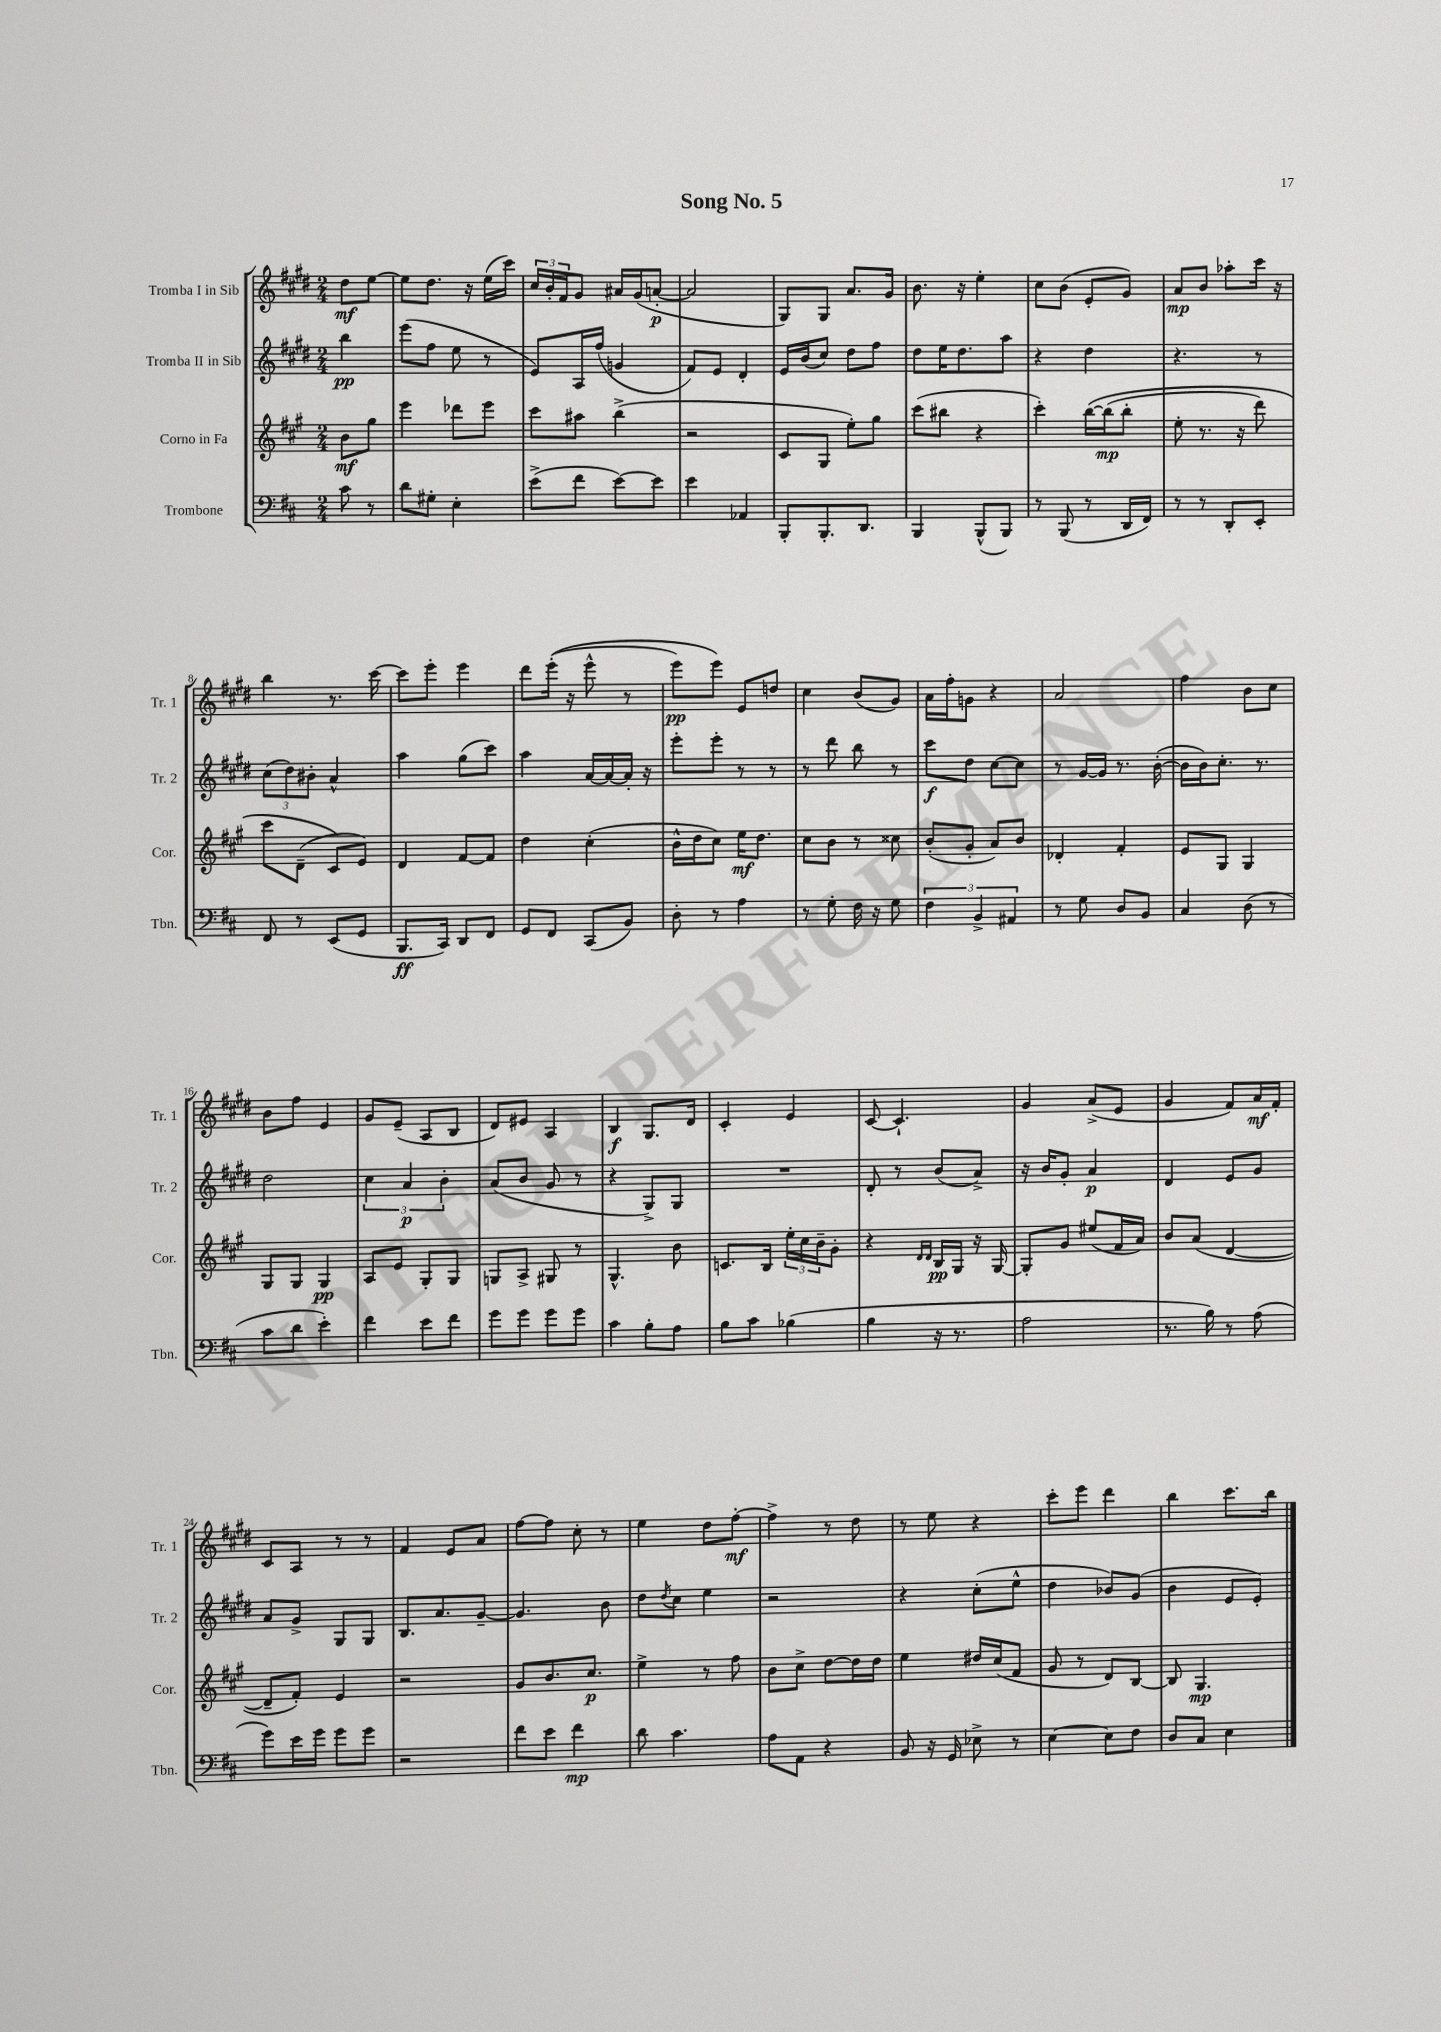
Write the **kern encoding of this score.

**kern	**dynam	**kern	**dynam	**kern	**dynam	**kern	**dynam
*part4	*part4	*part3	*part3	*part2	*part2	*part1	*part1
*staff4	*staff4	*staff3	*staff3	*staff2	*staff2	*staff1	*staff1
*I"Trombone	*	*I"Corno in Fa	*	*I"Tromba II in Sib	*	*I"Tromba I in Sib	*
*I'Tbn.	*	*I'Cor.	*	*I'Tr. 2	*	*I'Tr. 1	*
*clefF4	*	*clefG2	*	*clefG2	*	*clefG2	*
*k[f#c#]	*	*k[f#c#g#]	*	*k[f#c#g#d#]	*	*k[f#c#g#d#]	*
*M2/4	*	*M2/4	*	*M2/4	*	*M2/4	*
=	=	=	=	=	=	=	=
8c#\	.	8b\L	mf	4bb\	pp	8dd#\L	mf
8r	.	8gg#\J	.	.	.	[8ee\J	.
=1	=1	=1	=1	=1	=1	=1	=1
8d\L	.	4eee\	.	(8eee\L	.	8ee\L]	.
8G#X'\J	.	.	.	8ff#\J	.	8.dd#\J	.
4E'\	.	8ddd-X\L	.	8ee\	.	.	.
.	.	.	.	.	.	16r	.
.	.	8eee\J	.	8r	.	(16ee\LL	.
.	.	.	.	.	.	16ccc#\JJ)	.
=2	=2	=2	=2	=2	=2	=2	=2
(8e^\L	.	8ccc#\L	.	8e/L)	.	24cc#/LL	.
.	.	.	.	.	.	24b'/	.
.	.	.	.	.	.	24f#/J	.
8f#\J	.	8aa#X\J	.	16A/L	.	8g#/J	.
.	.	.	.	(16ff#/JJ	.	.	.
[8e\L)	.	(4bb^\	.	4gn/	.	16a#X/LL	.
.	.	.	.	.	.	(16g#/J	.
8e\J]	.	.	.	.	.	[8an'/J	p
=3	=3	=3	=3	=3	=3	=3	=3
4e\	.	2r	.	8f#/L)	.	2a/]	.
.	.	.	.	8e/J	.	.	.
4AA-X/	.	.	.	4d#'/	.	.	.
=4	=4	=4	=4	=4	=4	=4	=4
8BBB'/L	.	8c#/L	.	16e/LL	.	8G#/L)	.
.	.	.	.	(16b/J	.	.	.
8.BBB'/	.	8G#/J	.	8cc#/J)	.	8G#/J	.
.	.	8ee'\L)	.	8dd#\L	.	8.a/L	.
8.DD/J	.	.	.	.	.	.	.
.	.	8gg#\J	.	8ff#\J	.	.	.
.	.	.	.	.	.	16g#/Jk	.
=5	=5	=5	=5	=5	=5	=5	=5
4BBB/	.	(8ccc#\L	.	8dd#\L	.	8.b\	.
.	.	8bb#X\J	.	16ee\K	.	.	.
.	.	.	.	8.dd#\	.	16r	.
(8BBB^^/L	.	4r	.	.	.	4ee'\	.
8BBB/J)	.	.	.	8aa\J	.	.	.
=6	=6	=6	=6	=6	=6	=6	=6
8r	.	4ccc#'\)	.	4r	.	8cc#\L	.
(8BBB/	.	.	.	.	.	(8b\J	.
8r	.	([16bb\LL	.	4dd#\	.	8e'/L	.
.	.	(16bb\J]	mp	.	.	.	.
16DD/LL	.	8bb'\J	.	.	.	8g#/J)	.
16FF#/JJ)	.	.	.	.	.	.	.
=7	=7	=7	=7	=7	=7	=7	=7
8r	.	8ee'\	.	4.r	.	8a/L	mp
8r	.	8.r	.	.	.	8b/J	.
8DD'/L	.	.	.	.	.	8aa-X'\L	.
.	.	16r	.	.	.	.	.
8EE'/J	.	8ddd\)	.	8r	.	16ccc#\Jk	.
.	.	.	.	.	.	16r	.
!!LO:LB:g=z
=8	=8	=8	=8	=8	=8	=8	=8
8FF#/	.	8ccc#\L	.	(12cc#\L	.	4bb\	.
.	.	.	.	12dd#\)	.	.	.
8r	.	(8d~\J	.	.	.	.	.
.	.	.	.	12b#X'\J	.	.	.
(8EE/L	.	8c#/L)	.	4a^^/	.	8.r	.
8GG/J	.	8e/J)	.	.	.	.	.
.	.	.	.	.	.	[16ccc#\	.
=9	=9	=9	=9	=9	=9	=9	=9
8.BBB/L	ff	4d/	.	4aa\	.	8ccc#\L]	.
.	.	.	.	.	.	8eee'\J	.
16CC#/Jk)	.	.	.	.	.	.	.
8DD/L	.	[8f#/L	.	(8gg#\L	.	4eee\	.
8FF#/J	.	8f#/J]	.	8ccc#\J)	.	.	.
=10	=10	=10	=10	=10	=10	=10	=10
8GG/L	.	4dd\	.	4aa\	.	8ddd#\L	.
8FF#/J	.	.	.	.	.	((16eee'\Jk	.
.	.	.	.	.	.	16r	.
(8CC#/L	.	(4cc#'\	.	[16a/LL	.	8eee^^\	.
.	.	.	.	16a/_	.	.	.
8BB/J)	.	.	.	16a'/JJ]	.	8r	.
.	.	.	.	16r	.	.	.
=11	=11	=11	=11	=11	=11	=11	=11
8D'\	.	16b^^\LL	.	8eee'\L	.	8eee\L)	pp
.	.	16dd\J	.	.	.	.	.
8r	.	8cc#\J)	.	8eee'\J	.	8eee\J)	.
4A\	.	16ee\KL	mf	8r	.	8e/L	.
.	.	8.dd\J	.	.	.	.	.
.	.	.	.	8r	.	8ddn/J	.
=12	=12	=12	=12	=12	=12	=12	=12
8r	.	8cc#\L	.	8r	.	4cc#\	.
8G'\	.	8b\J	.	8ddd#\	.	.	.
16F#\	.	8r	.	8bb\	.	(8b/L	.
16r	.	.	.	.	.	.	.
8G\	.	8cc##X\	.	8r	.	8g#/J)	.
=13	=13	=13	=13	=13	=13	=13	=13
6F#\	.	(8b'/L	.	8ccc#\L	f	16a\LL	.
.	.	.	.	.	.	16ff#'\J	.
.	.	8g#'/J	.	8dd#\J	.	8gn\J	.
6BB^/	.	.	.	.	.	.	.
.	.	8a/L)	.	[8cc#\L	.	4r	.
6AA#X/	.	.	.	.	.	.	.
.	.	8b/J	.	8cc#\J]	.	.	.
=14	=14	=14	=14	=14	=14	=14	=14
8r	.	4d-X'/	.	8r	.	2a/	.
8G\	.	.	.	[16g#/LL	.	.	.
.	.	.	.	16g#/JJ]	.	.	.
8D/L	.	4f#'/	.	8.r	.	.	.
8BB/J	.	.	.	.	.	.	.
.	.	.	.	([16b'\	.	.	.
=15	=15	=15	=15	=15	=15	=15	=15
4C#/	.	8e/L	.	16b\LL]	.	4ff#\	.
.	.	.	.	16b\J)	.	.	.
.	.	8G#/J	.	8.cc#'\J	.	.	.
(8D\	.	4G#/	.	.	.	8b\L	.
.	.	.	.	8.r	.	.	.
8r	.	.	.	.	.	8cc#\J	.
!!LO:LB:g=z
=16	=16	=16	=16	=16	=16	=16	=16
8c#\L	.	8G#/L	.	2dd#\	.	8b\L	.
8d\J	.	8G#/J	.	.	.	8ff#\J	.
4e'\)	.	4G#/	pp	.	.	4e/	.
=17	=17	=17	=17	=17	=17	=17	=17
4f#\	.	8A/L	.	6cc#\	.	8g#/L	.
.	.	8e/J	.	.	.	(8e~/J	.
.	.	.	.	6a/	p	.	.
8e\L	.	8G#'/L	.	.	.	8A/L	.
.	.	.	.	6b'\	.	.	.
8f#\J	.	8G#/J	.	.	.	8B/J	.
=18	=18	=18	=18	=18	=18	=18	=18
8g\L	.	8Gn/L	.	(8a/L	.	8d#/L)	.
8g\J	.	8A^/J	.	8b/J	.	8e#X/J	.
8g\L	.	8G#X/	.	8g#/	.	4A/	.
8g\J	.	8r	.	8r	.	.	.
=19	=19	=19	=19	=19	=19	=19	=19
4c#\	.	4.G#^^/	.	4r	.	4B/	f
8B'\L	.	.	.	8G#^/L)	.	8.G#/L	.
8A\J	.	8b\	.	8G#/J	.	.	.
.	.	.	.	.	.	16d#/Jk	.
=20	=20	=20	=20	=20	=20	=20	=20
8B\L	.	8.cn/L	.	2r	.	4c#'/	.
8c#\J	.	.	.	.	.	.	.
.	.	16B/Jk	.	.	.	.	.
(4B-X\	.	24ee'\LL	.	.	.	4e/	.
.	.	24cc#\	.	.	.	.	.
.	.	24b~\J	.	.	.	.	.
.	.	8g#'\J	.	.	.	.	.
=21	=21	=21	=21	=21	=21	=21	=21
4B\	.	4r	.	8d#'/	.	[8c#/	.
.	.	.	.	8r	.	4.c#`/]	.
.	.	16qqd/LL	.	.	.	.	.
.	.	16qqd/JJ	.	.	.	.	.
16r	.	16B/LL	pp	(8b/L	.	.	.
8.r	.	16G#/JJ	.	.	.	.	.
.	.	16r	.	8a^/J)	.	.	.
.	.	[16G#/	.	.	.	.	.
=22	=22	=22	=22	=22	=22	=22	=22
2A\	.	8G#'/L]	.	16r	.	4g#/	.
.	.	.	.	16b/KL	.	.	.
.	.	8g#/J	.	8g#'/J	.	.	.
.	.	(8ee#X/L	.	4a/	p	(8a^/L	.
.	.	16f#/L	.	.	.	8e/J	.
.	.	16a/JJ)	.	.	.	.	.
=23	=23	=23	=23	=23	=23	=23	=23
8.r	.	8b/L	.	4d#/	.	4g#/	.
.	.	(8a/J	.	.	.	.	.
16B\)	.	.	.	.	.	.	.
8r	.	[4d/	.	8e/L	.	8f#/L)	.
(8A\	.	.	.	8g#/J	.	16a/L	mf
.	.	.	.	.	.	16f#'/JJ	.
!!LO:LB:g=z
=24	=24	=24	=24	=24	=24	=24	=24
8g\L)	.	8d~/L]	.	8a/L	.	8c#/L	.
16e\L	.	8f#'/J)	.	8g#^/J	.	8A/J	.
16g\JJ	.	.	.	.	.	.	.
8g\L	.	4e/	.	8G#/L	.	8r	.
8g\J	.	.	.	8G#/J	.	8r	.
=25	=25	=25	=25	=25	=25	=25	=25
2r	.	2r	.	8.B/L	.	4f#/	.
.	.	.	.	8.a/	.	.	.
.	.	.	.	.	.	8e/L	.
.	.	.	.	[8g#~/J	.	8a/J	.
=26	=26	=26	=26	=26	=26	=26	=26
8f#\L	.	8g#/L	.	4.g#/]	.	[8ff#\L	.
8e\J	.	8.b/	.	.	.	8ff#\J]	.
4f#\	mp	.	.	.	.	8cc#'\	.
.	.	8.cc#/J	p	.	.	.	.
.	.	.	.	8b\	.	8r	.
=27	=27	=27	=27	=27	=27	=27	=27
8d\	.	4ee^\	.	8dd#\L	.	4ee\	.
.	.	.	.	8qdd#/	.	.	.
4.c#\	.	.	.	8cc#\J	.	.	.
.	.	8r	.	4ee\	.	8dd#\L	.
.	.	8ff#\	.	.	.	[8ff#'\J	mf
=28	=28	=28	=28	=28	=28	=28	=28
8A\L	.	8b\L	.	2r	.	4ff#^\]	.
8AA\J	.	8cc#^\J	.	.	.	.	.
4r	.	[8dd\L	.	.	.	8r	.
.	.	16dd\L]	.	.	.	8dd#\	.
.	.	16dd\JJ	.	.	.	.	.
=29	=29	=29	=29	=29	=29	=29	=29
8BB/	.	4ee\	.	4r	.	8r	.
16r	.	.	.	.	.	8ee\	.
16GG/	.	.	.	.	.	.	.
8E-X^\	.	16dd#X/LL	.	(8cc#'\L	.	4r	.
.	.	(16cc#/J	.	.	.	.	.
8r	.	8f#/J	.	8ee^^\J	.	.	.
=30	=30	=30	=30	=30	=30	=30	=30
[4E\	.	8g#/	.	4dd#\	.	8ccc#'\L	.
.	.	8r	.	.	.	8eee\J	.
8E\L]	.	8d/L)	.	8b-X/L)	.	4ddd#\	.
8F#\J	.	[8B/J	.	(8g#/J	.	.	.
=31	=31	=31	=31	=31	=31	=31	=31
8D/L	.	8B/]	.	4b\	.	4bb\	.
8C#/J	.	4.G#/	mp	.	.	.	.
4E\	.	.	.	8e/L	.	8.ccc#\L	.
.	.	.	.	8e'/J)	.	.	.
.	.	.	.	.	.	16bb\Jk	.
==	==	==	==	==	==	==	==
*-	*-	*-	*-	*-	*-	*-	*-
